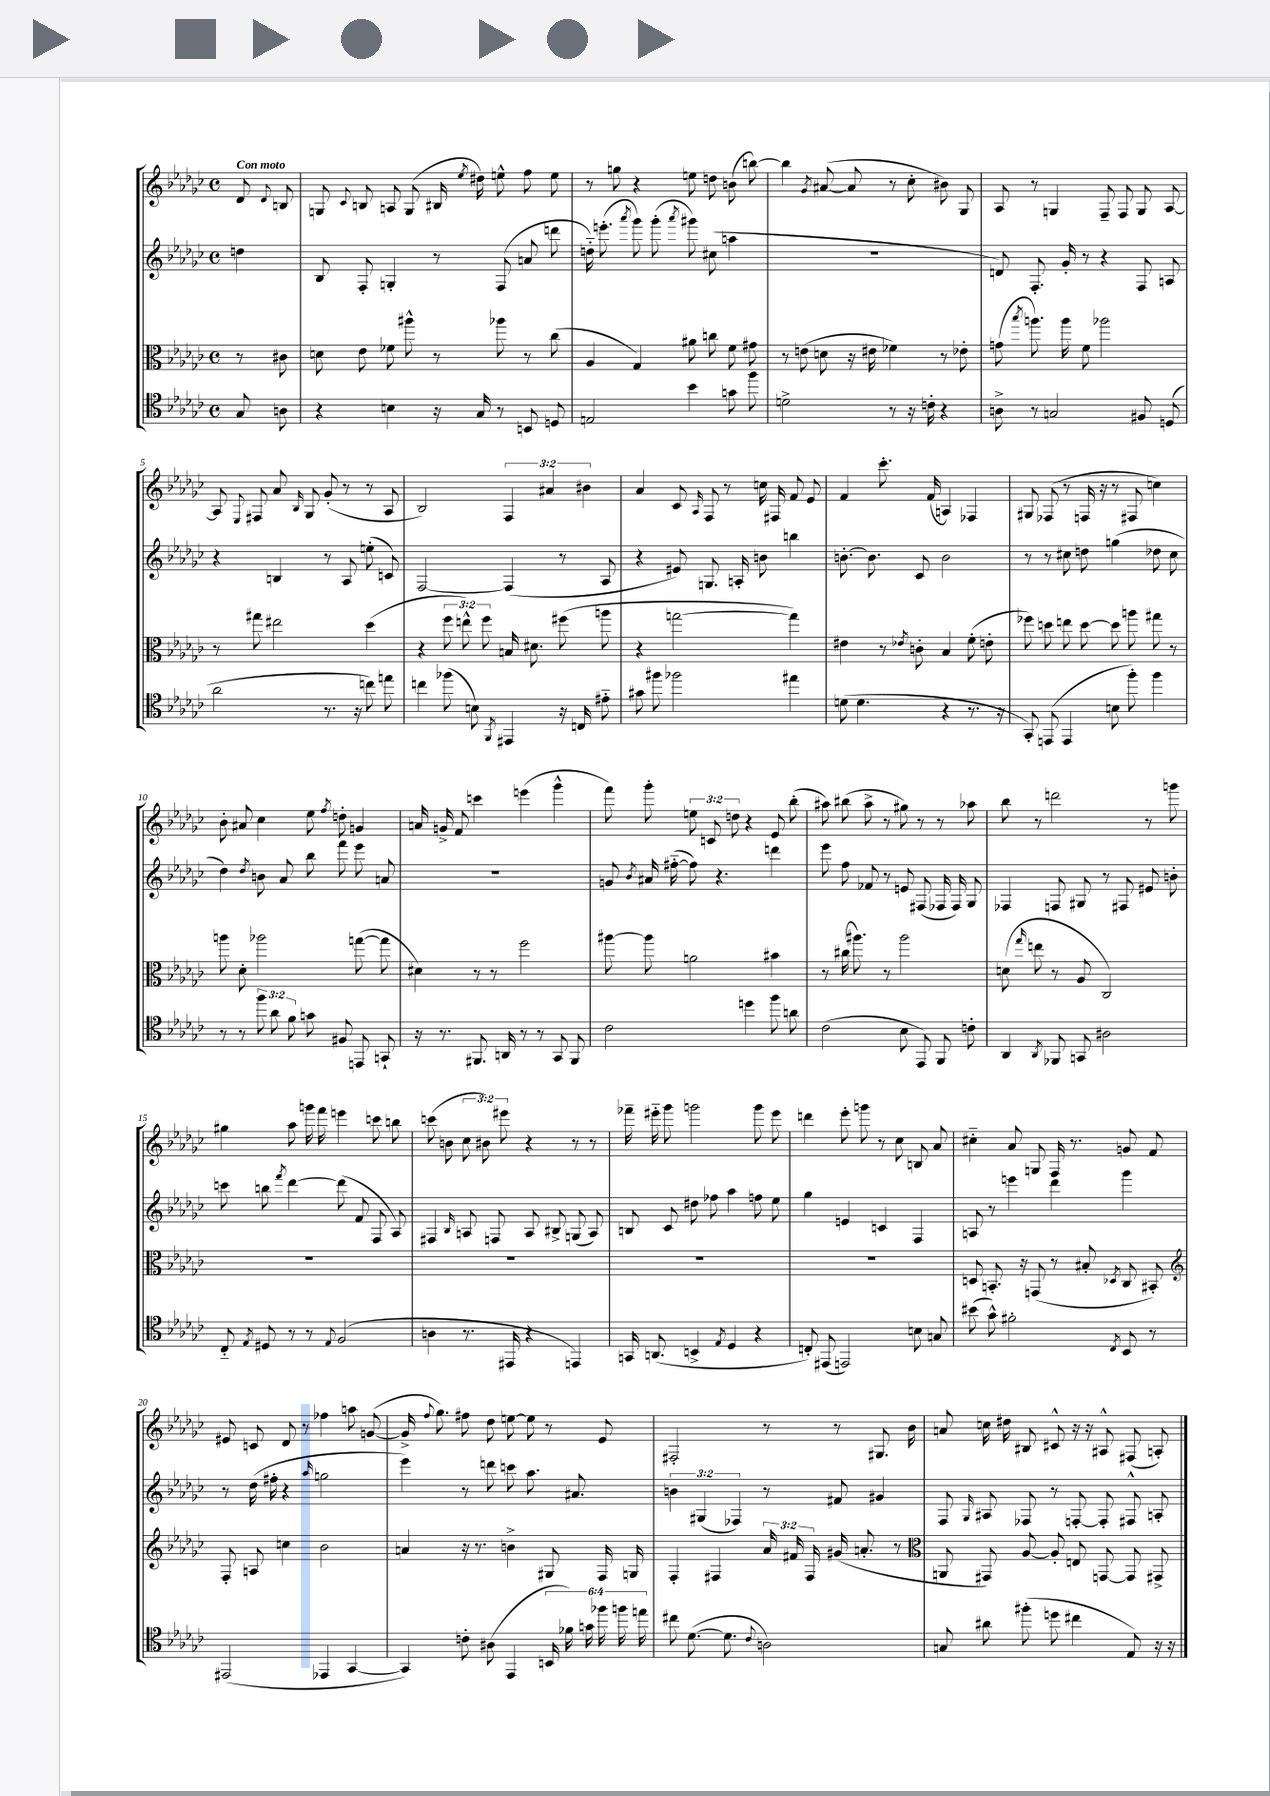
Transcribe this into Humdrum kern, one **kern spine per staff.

**kern	**kern	**kern	**kern
*staff4	*staff3	*staff2	*staff1
*clefC4	*clefC3	*clefG2	*clefG2
*k[b-e-a-d-g-c-]	*k[b-e-a-d-g-c-]	*k[b-e-a-d-g-c-]	*k[b-e-a-d-g-c-]
*M4/4	*M4/4	*M4/4	*M4/4
*met(c)	*met(c)	*met(c)	*met(c)
8G-/	8r	4dd\	8d-/
.	.	.	8qqd-/
8A\	8c#\	.	8B/
=	=	=	=
4r	8d\	8B-/	8G/
.	.	.	8qqc-/
.	8e-\	8F'/	8B/
4B\	8f-\	4G'/	8A/
.	8aa#^^\	.	(8G/
16r	8r	8r	16B#/
.	.	.	8qee-/
16G-/	.	.	16dd#\)
8r	8aa-\	(8F/	8ee^^\
8BB/	8r	8a/	8ff\
8D/	(8cc-\	8ddd\	8ee\
=	=	=	=
2E/	4A-/	16dd'~\)	8r
.	.	(8.eee'\	.
.	.	.	8gg\
.	.	8qaaa-/	.
.	4G-/)	8ggg-\)	4r
.	.	(8ggg-'\	.
.	.	8qaaa-/	.
4b-\	8a#\	8ggg#\)	8ee\
.	8cc\	(8cc#\	8dd\
8g\	8f\	4aa\	(8b\
8ff\	8g#\	.	[8bb\)
=	=	=	=
2d^\	8r	1r	4bb\]
.	(8e\	.	.
.	.	.	8qg-/
.	8d\	.	([8a#/
.	16r	.	8a#/]
.	16e#\	.	.
8r	4f-\)	.	8r
16r	.	.	8cc-'\
16c'\	.	.	.
4r	8r	.	8b#\)
.	8e-'\	.	8G-/
=	=	=	=
8A^\	(8g\	8d/)	8A-/
.	8qbb-/	.	.
8r	8.aa\)	8.F'/	8r
2G/	.	.	4G/
.	16aa\	16g-'/	.
.	8f\	8r	.
.	2aa-\	4r	8F~/
.	.	.	8F/
8F#/	.	8F/	8G/
(8D/	.	8A/	[8A-/
=	=	=	=
2a-\	8r	4r	8A-/]
.	.	.	8qqE-/
.	8gg#\	.	8F#/
.	2ee#\	4B/	8a-/
.	.	.	16qqB-/
.	.	.	8G-/
8.r	.	8r	(8g-'/
.	.	8A-/	8r
16r	.	.	.
8cc\)	(4dd-\	(8ee'\	8r
8ee\	.	8c/)	8A-/
=	=	=	=
4cc\	4r	[2F/	2B-/)
(8ff-\	12ff\	.	.
.	12ee^^\)	.	.
8B\)	.	.	.
.	12ff\	.	.
8qFF/	.	.	.
4EE#/	16B/	(4F/]	6F/
.	8.d#\	.	.
.	.	.	6a#/
16r	(8ff#\	8r	.
16C/	.	.	.
.	.	.	6b#\
8e#'~\	8aa\	8A-/	.
=	=	=	=
8g#\	4r	4r	4a-/
8ff#\	.	.	.
2ff-\	[2gg\	8e#/)	8c-/
.	.	.	16qqA-/
.	.	8.G/	8F/
.	.	.	8r
.	.	16A'/	.
.	.	8b\	16cc\
.	.	.	16F#/
4ee#\	4gg\])	4bb\	8f/
.	.	.	8e-/
=	=	=	=
(8d\	4e#\	[8.b'\	4f/
4.d\	.	.	.
.	.	8.b\]	.
.	8r	.	8.ccc-'\
.	8qe-/	.	.
.	8c'\	8c-/	.
.	.	.	(16f/
4r	4B-/	2b\	4A/)
8.r	(8f'\	.	4F-/
.	8e'\	.	.
16r	.	.	.
=	=	=	=
8GG-'/)	8ff-\)	8r	8G#/
(8EE/	8dd\	8r	(8F-/
4EE/	8ee\	8cc#\	8r
.	[8dd\	8dd\	16F/
.	.	.	16r
8B\	8dd\]	(4gg\	8r
8ff'\)	8aa\	.	8F#/
4ff\	8gg#\	8dd-\	4cc\)
.	8r	8cc#\	.
=	=	=	=
8r	8aa\	4dd-\)	8b-'\
8r	8d-'\	.	8a#/
.	.	8qdd-/	.
12ff\	2aa-\	8b\	4cc-\
12a-\	.	.	.
.	.	8a-/	.
12f\	.	.	.
8g\	.	8bb-\	8ee-\
.	.	.	8qff/
8F#/	.	8fff\	8dd'\
8EE/	([8gg\	8eee-\	4g/
8GG`/	8gg\]	8a/	.
=	=	=	=
16r	4d#\)	1r	16a/
8.r	.	.	16g^/
.	.	.	8f/
8.FF#/	8r	.	4ccc\
.	8r	.	.
16AA/	.	.	.
8r	2ff\	.	(4eee\
8r	.	.	.
8GG-/	.	.	4ggg-^^\
8FF#/	.	.	.
=	=	=	=
2c-\	[8aa#\	8g/	8fff\)
.	.	8qb-/	.
.	8aa#\]	16a#/	8ggg-'\
.	.	([16ff#'~\	.
.	2a\	8ff#\])	12ee\
.	.	.	12c/
.	.	4.r	.
.	.	.	12dd\
4dd\	.	.	4r
8ff\	4b#\	4ddd\	8e-/
8a\	.	.	(8bb-'\
=	=	=	=
(2c-\	8r	8eee-\	8aa#\)
.	(16cc#\	8ff\	(8bb#\
.	8.aa#\)	.	.
.	.	8f-/	8aa#^\
.	8r	8r	8r
8B-\	2aa#\	8e/	8gg#\)
8EE-/)	.	(8F#/	8r
8FF/	.	16F-/	8r
.	.	16F-/)	.
8c'\	.	8G-/	8aa-\
=	=	=	=
4AA-/	(8d\	4F-/	8bb-\
.	16qqgg-/	.	.
.	8ee\	.	8r
8qAA-/	.	.	.
8FF-/	8r	8F/	2ddd\
8GG/	8A-/	8G#/	.
2A#\	2C-/)	8r	.
.	.	8F#/	.
.	.	8e#/	8r
.	.	8b'\	8ggg\
=	=	=	=
8C-'~/	1r	8ccc\	4gg#\
8qE-/	.	.	.
8D#/	.	8bb\	.
.	.	8qfff/	.
8r	.	[4ddd-\	8aa-\
8r	.	.	16ggg\
.	.	.	16fff\
8qqE-/	.	.	.
(2F/	.	(8ddd-\]	4eee\
.	.	8f/	.
.	.	8F/	8ccc\
.	.	8A-/)	8bb\
=	=	=	=
4A\	1r	4F#/	(8ccc\
.	.	.	8b\
.	.	16qqB-/	.
8.r	.	8A/	12cc-\
.	.	.	12b#\)
.	.	8F/	.
.	.	.	12eee#\
16EE#/	.	.	.
4r	.	8A/	4r
.	.	8B#^/	.
4EE/)	.	(8G/	8r
.	.	8A/)	8r
=	=	=	=
16GG/	1r	8B/	16fff-~\
(8.AA/	.	.	16eee#'~\
.	.	8c-/	8ggg-\
4BB^/	.	8dd#\	2ggg\
.	.	8ff-\	.
8qE-/	.	.	.
4D-/	.	4aa-\	.
4r	.	8ff\	8ggg\
.	.	8ee-\	8eee#\
=	=	=	=
8C'/)	1r	4gg-\	4ddd\
(8EE#/	.	.	.
2EE/)	.	4e/	8eee-'\
.	.	.	8ggg\
.	.	4c/	8r
.	.	.	8cc-\
8B\	.	4F/	8B/
8G/	.	.	8a-/
=	=	=	=
(8b#\	8D/	8A/	4cc#'~\
8g-^^\)	8.BB'/	8r	.
2f#'\	.	4eee\	8a-/
.	16r	.	.
.	(8GG/	.	8G/
.	8r	4ddd-\	16F/
.	.	.	8.r
.	8B#'/	.	.
8qC-/	8qD-/	.	.
8BB-/	8C-/	4ggg-\	8g/
8r	8BB#'/)	.	8f/
=	=	=	=
*	*clefG2	*	*
(2EE#/	8F'/	8r	8e#/
.	8A/	(16dd-\	8c/
.	.	16ff#'\	.
.	4cc\	4r	8d-/
.	.	.	8r
.	.	16qqaa-/	.
4EE-/	2b-\	2gg\	4ff-\
[4GG-/	.	.	8aa\
.	.	.	([8g/
=	=	=	=
4GG-/])	4a/	4eee-\)	16g^/]
.	.	.	8qqff/
.	.	.	8.gg-\)
8c'\	16r	8r	8ff#\
.	8.r	.	.
(8A#\	.	8ddd\	8dd-\
4EE-/	4b^\	8ccc\	[8ee\
.	.	8.aa-\	8ee\]
24BB/	8G#/	.	8r
24f-\)	.	.	.
.	.	8.a#/	.
24g\	.	.	.
24ff-\	16F/	.	8e-/
24ff\	.	.	.
.	16G/	.	.
24ee\	.	.	.
=	=	=	=
8cc#\	4F'/	6b\	2F#'/
([8.d-\	.	.	.
.	.	(6G#/	.
.	4F#/	.	.
8.d-\]	.	.	.
.	.	6F-/)	.
8qqc-/	.	.	.
2A\)	24a-/	8r	8r
.	24f#/	.	.
.	24F#/	.	.
.	(16g#/	8f#/	8r
.	8.a'/	.	.
.	.	4g#/	8.G#/
.	8r	.	.
.	.	.	16b-\
=	=	=	=
*	*clefC3	*	*
8G/	8AA/	8F/	8a/
.	.	16qqG-/	.
8a#\	8GG#/)	8A#/	16cc\
.	.	.	16dd#\
(8ff#'\	[8A-/	8F-/	8B#/
8dd\	8A-'/]	8r	8c#^^/
4cc#\	8E/	[8F'/	16r
.	.	.	16r
.	[8GG/	8F'/]	8A#^^/
8E-/)	8GG/]	8F#^^/	(8F#/
16r	8GG#^/	8A'/	8A'/)
16r	.	.	.
==	==	==	==
*-	*-	*-	*-
